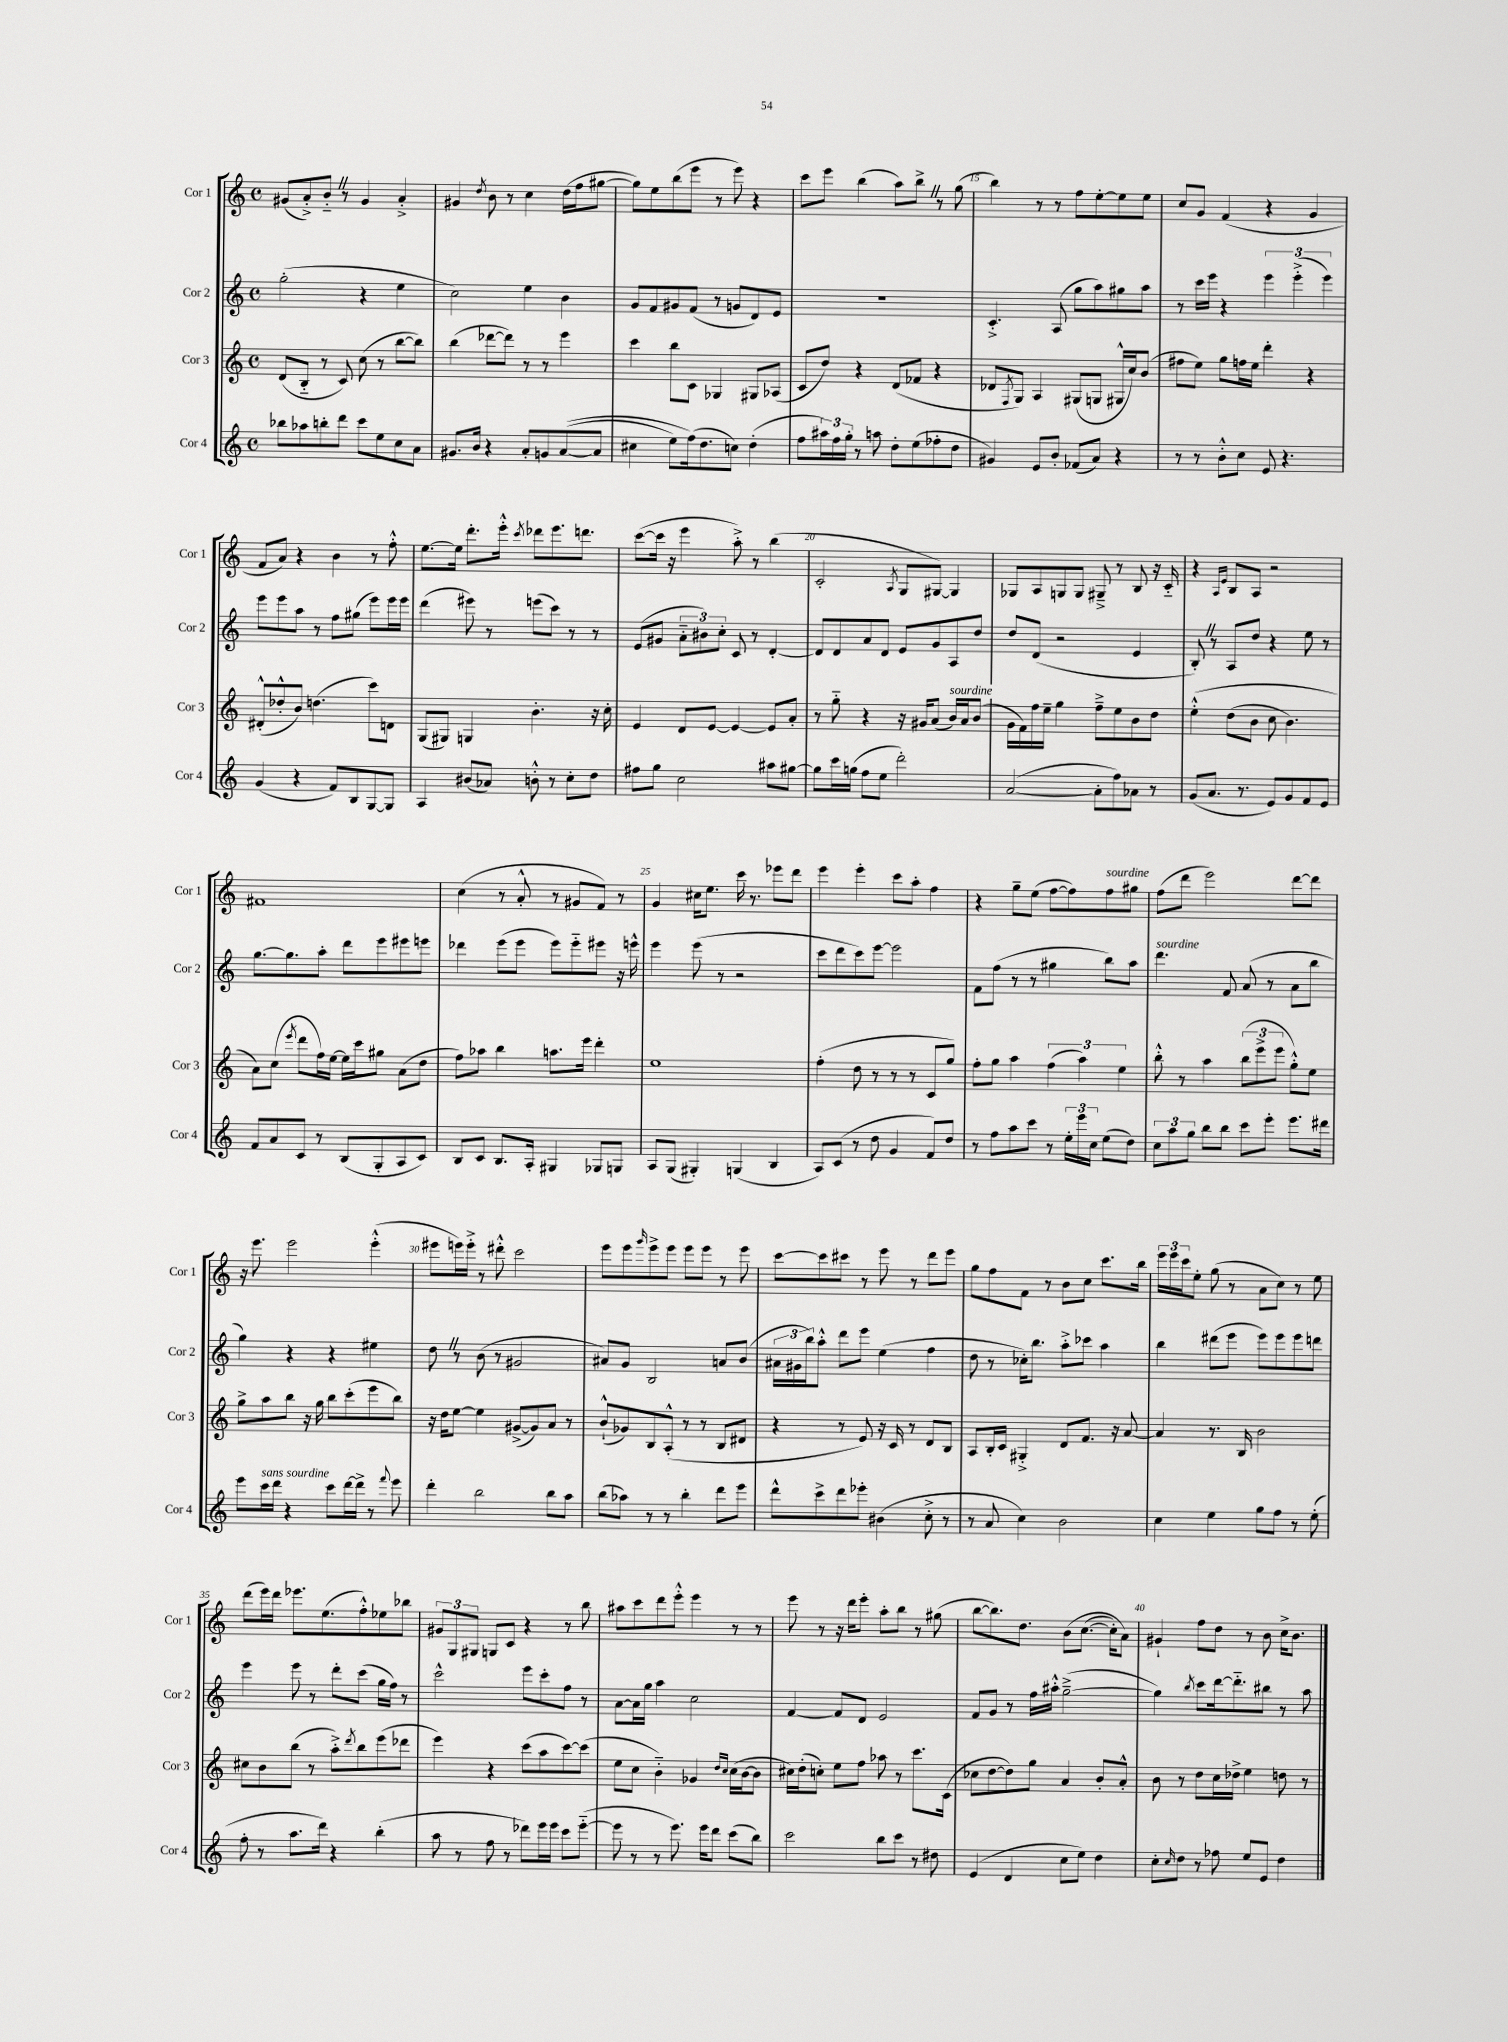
<<
\new StaffGroup <<
\new Staff = "s0" \with { instrumentName = "Cor 1" shortInstrumentName = "Cor 1" } {
    \clef treble \key c \major \defaultTimeSignature \time 4/4
    gis'8( a'8-.->) b'8-_ \once \override BreathingSign.text = \markup { \musicglyph "scripts.caesura.straight" } \breathe r8 gis'4 a'4-.-> |
    gis'4 \acciaccatura { d''8 } b'8 r8 c''4 d''16( f''16 gis''8~ |
    gis''8) e''8 b''8( e'''8 r8 e'''8) r4 |
    c'''8 e'''8 b''4( a''8) b''8-> \once \override BreathingSign.text = \markup { \musicglyph "scripts.caesura.straight" } \breathe r8 g''8( |
    b''4) r8 r8 f''8 e''8~-. e''8 e''8 |
    c''8 g'8 f'4( r4 g'4 |
    f'8 a'8) r4 b'4 r8 f''8-.-^ |
    e''8.~ e''16 d'''8.-. e'''16-.-^ \acciaccatura { c'''8 } des'''8 e'''8. d'''8. |
    c'''8~( c'''16 r16 e'''4 a''8-.->) r8 b''4( |
    c'2-. \acciaccatura { a8 } g8 gis8~) gis4 |
    ges8 a8 g8 g8 gis8---> r8 b8 r16 c'16-_ |
    r4 \grace { a16 e'16 } b8 a8 r2 |
    fis'1 |
    c''4( r8 a'8-.-^ r8 gis'8 f'8) r8 |
    g'4 cis''16 e''8. c'''16 r8. ees'''8 d'''8 |
    e'''4 e'''4-. c'''8 a''8-. f''4 |
    r4 g''8-- e''8( f''8~ f''8) f''8^\markup { \italic "sourdine" } gis''8 |
    f''8( d'''8 e'''2) d'''8~ d'''8 |
    r16 e'''8. e'''2 e'''4-.-^( |
    eis'''8 e'''16) e'''16-.-> r8 dis'''8-.-^ c'''2 |
    e'''8 e'''8 \grace { g'''16 } e'''8-> e'''8 e'''8 e'''8 r8 e'''8 |
    c'''8~ c'''8 cis'''8 r8 e'''8 r8 d'''8 e'''8 |
    g''8 f''8 f'8 r8 b'8 c''8 c'''8. b''16 |
    \tuplet 3/2 { e'''16 e'''16 c'''16 } e''8-. g''8( r8 a'8 c''8) r8 e''8 |
    d'''8( e'''16) d'''16 ees'''8. e''8.( f''8-.-^) ees''8 bes''8 |
    \tuplet 3/2 { gis'8 g8 gis8 } g8 c'8 r4 r8 b''8 |
    ais''8 c'''8 d'''8 e'''8-.-^ e'''4 r8 r8 |
    e'''8 r8 r16 d'''16 e'''8-. a''8-. b''8 r8 gis''8( |
    b''8~ b''8.) d''8. b'8\( c''8.~( c''16-.) a'8\) |
    gis'4-! f''8 d''8 r8 b'8 c''16-> b'8. \bar "|." |
}
\new Staff = "s1" \with { instrumentName = "Cor 2" shortInstrumentName = "Cor 2" } {
    \clef treble \key c \major \defaultTimeSignature \time 4/4
    g''2-.( r4 e''4 |
    c''2) e''4 b'4 |
    g'8 f'8 gis'8 f'8( r8 g'8 d'8) e'8 |
    R1 |
    c'4.-.-> a8( g''8 a''8) gis''8 a''8 |
    r8 c'''16 e'''16 r4 \tuplet 3/2 { e'''4 e'''4-.->( e'''4) } |
    e'''8 e'''8 a''8 r8 f''8 gis''8( e'''8) e'''16 e'''16 |
    d'''4( eis'''8) r8 e'''8( c'''8) r8 r8 |
    e'8( gis'8 \tuplet 3/2 { a'8-_ bis'8) c''8-. } c'8 r8 d'4~-. |
    d'8 d'8 a'8 d'8 e'8 g'8 a8 d''8 |
    d''8 d'8( r2 e'4 |
    b8-.) \once \override BreathingSign.text = \markup { \musicglyph "scripts.caesura.straight" } \breathe r8 a8 d''8 r4 e''8 r8 |
    g''8.~ g''8. a''8-. d'''8 e'''8 eis'''8 e'''8 |
    des'''4 e'''8( e'''8 e'''8) e'''8-_ eis'''8 r16 e'''16-^ |
    e'''4 e'''8( r8 r2 |
    c'''8 d'''8 c'''8) e'''8~ e'''2 |
    f'8 f''8( r8 r8 gis''4 b''8) a''8 |
    d'''4.^\markup { \italic "sourdine" } f'8 a'8( r8 a'8 b''8 |
    g''4) r4 r4 eis''4 |
    d''8 \once \override BreathingSign.text = \markup { \musicglyph "scripts.caesura.straight" } \breathe r8 b'8( r8 gis'2 |
    ais'8) g'8 b2 a'8 b'8( |
    \tuplet 3/2 { ais'16 gis'16 b''16) } a''8-.-^ d'''8 e'''8 e''4( f''4 |
    d''8 r8 ces''16-.) b''8. a''8-.-> ces'''8 a''4 |
    b''4 dis'''8( e'''8 e'''8) e'''8 e'''8 d'''8 |
    e'''4 e'''8 r8 d'''8-. c'''8( g''16 f''16) r8 |
    c'''2-^ e'''8 c'''8-. f''8 r8 |
    a'8~ a'16 g''16 a''4 c''2 |
    f'4~ f'8 d'8 e'2 |
    f'8 g'8 r8 f''16 ais''16-.-^ g''2~--->( |
    g''4) \acciaccatura { b''8 } c'''8 d'''16~ d'''8.-_ bis''8 r8 a''8 \bar "|." |
}
\new Staff = "s2" \with { instrumentName = "Cor 3" shortInstrumentName = "Cor 3" } {
    \clef treble \key c \major \defaultTimeSignature \time 4/4
    d'8( b8-_ r8 c'8) c''8( r8 b''8~ b''8) |
    b''4( des'''8~ des'''8) r8 r8 e'''4 |
    c'''4 b''8 c'8 ges4 gis8 aes8( |
    c'8 d''8) r4 d'8( fes'8 r4 |
    des'8 \acciaccatura { f8 } g8) a4 gis8( g8 gis16-^ c''16) b'8( |
    fis''8 e''8) g''8 f''16 e''16 d'''4-. r4 |
    dis'8-.-^( des''8-.-^ b'8) d''4.( c'''8) d'8 |
    g8( gis8) g4 b'4.-. r16 c''16-. |
    e'4 d'8 e'8~ e'4~ e'8 a'8-. |
    r8 g''8-_ r4 r16 gis'16 a'8( b'16^\markup { \italic "sourdine" }) a'16 b'8( |
    g'16 f'16) f''16 e''16-- g''4 f''8---> e''8 b'8 d''8 |
    e''4-.-^\( d''8( b'8 c''8 b'4.) |
    a'8\) c''8( \acciaccatura { e'''8 } d'''8 f''16) e''16~ e''16 c'''16 gis''8 a'8( d''8 |
    f''8) aes''8 b''4 a''8. e'''16 d'''4-. |
    e''1 |
    f''4-.( d''8 r8 r8 r8 c'8 g''8) |
    f''8-. g''8 a''4 \tuplet 3/2 { f''4( a''4) e''4 } |
    b''8-.-^ r8 a''4 \tuplet 3/2 { b''8( e'''8-> e'''8 } g''8-.-^) e''8 |
    g''8-> a''8 b''8 r16 g''16 b''8 c'''8-.( e'''8 b''8) |
    r16 d''16 e''8~ e''4 gis'8~->( gis'8) a'8 r8 |
    b'8-!-^( ges'8) b8 a8-.-^( r8 r8 b8 dis'8 |
    r4 r8 e'8) r16 c'16 r8 d'8 b8 |
    a8 b16-. c'16 gis4-.-> d'8 f'8. r16 a'8~ |
    a'4 r8. b16 b'2 |
    cis''8 b'8 b''8( r8 a''8-.->) \acciaccatura { d'''8 } b''8 e'''8( des'''8 |
    e'''4) r4 c'''8( a''8 c'''8~) c'''8( |
    e''8 c''8 b'4-_) ges'4 \grace { d''16 c''16 } c''16( b'16~ b'8 |
    cis''16) d''16-.( c''8-.) e''8 f''8 aes''8 r8 c'''8. c'16( |
    ces''8 d''8~ d''8) g''8 a'4 b'8-. a'8-.-^ |
    b'8 r8 d''8 c''16 des''16-> e''4 d''8 r8 \bar "|." |
}
\new Staff = "s3" \with { instrumentName = "Cor 4" shortInstrumentName = "Cor 4" } {
    \clef treble \key c \major \defaultTimeSignature \time 4/4
    bes''8 aes''8 b''8-. d'''8 c'''8 e''8 c''8 a'8 |
    gis'8. b'16 r4 a'8-. g'8 a'8~(\( a'8 |
    cis''4 e''8) f''16(\) d''8. c''8) d''4-.( |
    f''8 \tuplet 3/2 { ais''16) f''16 g''16-. } r8 a''8 d''8-. e''8( fes''8-. d''8 |
    gis'4) e'8 b'8-. fes'8( a'8) r4 |
    r8 r8 b'8-.-^ c''8 e'8 r4. |
    g'4( r4 f'8) b8 g8~ g8 |
    a4 bis'8( aes'8) b'8-.-^ r8 c''8-. d''8 |
    fis''8 g''8 c''2 ais''8 gis''8~ |
    gis''8 c'''16 g''16( f''8 e''8 d'''2-.) |
    a'2~( a'8-. f''8) aes'8 r8 |
    g'8( a'8. r8. e'8) g'8 f'8 e'8 |
    f'8 a'8 c'8 r8 b8( g8-. a8 c'8) |
    b8 c'8 b8. a16-. gis4 ges8 g8 |
    a8 g8( gis4-.) g4( b4 |
    a8) c'8( r8 d''8 g'4 f'8) d''8 |
    r8 f''8 a''8 c'''8 r8 \tuplet 3/2 { e''16-. e'''16 c''16 } e''8( d''8) |
    \tuplet 3/2 { c''8 a''8 g''8 } b''8 b''8 c'''8 e'''8-. e'''8. dis'''16 |
    e'''8 c'''16^\markup { \italic "sans sourdine" } d'''16 r4 c'''8 d'''16~ d'''16-> r8 \appoggiatura { f'''8 } e'''8 |
    d'''4-. b''2 b''8 a''8 |
    b''8( aes''8) r8 r8 b''4-. d'''8 e'''8 |
    d'''8-^ c'''8-> d'''8 ees'''8-. bis'4( c''8-.-> r8 |
    r8 a'8 c''4) b'2 |
    c''4 e''4 g''8 f''8 r8 e''8-.( |
    f''8-. r8 a''8. d'''16) r4 b''4-.( |
    a''8 r8 f''8 r8 des'''8) e'''16 e'''16 c'''8 e'''8~-_( |
    e'''8 r8 r8 e'''8.) e'''16 d'''8 c'''8( b''8) |
    c'''2 b''8 c'''8 r8 dis''8 |
    e'4( d'4 c''8 e''8) d''4 |
    c''8-. \grace { c''16 } d''8 r8 fes''8 e''8 e'8 d''4 \bar "|." |
}
>>
>>
\layout { \context { \Score currentBarNumber = #11 \override BarNumber.break-visibility = ##(#f #t #t) barNumberVisibility = #(every-nth-bar-number-visible 5) } }
